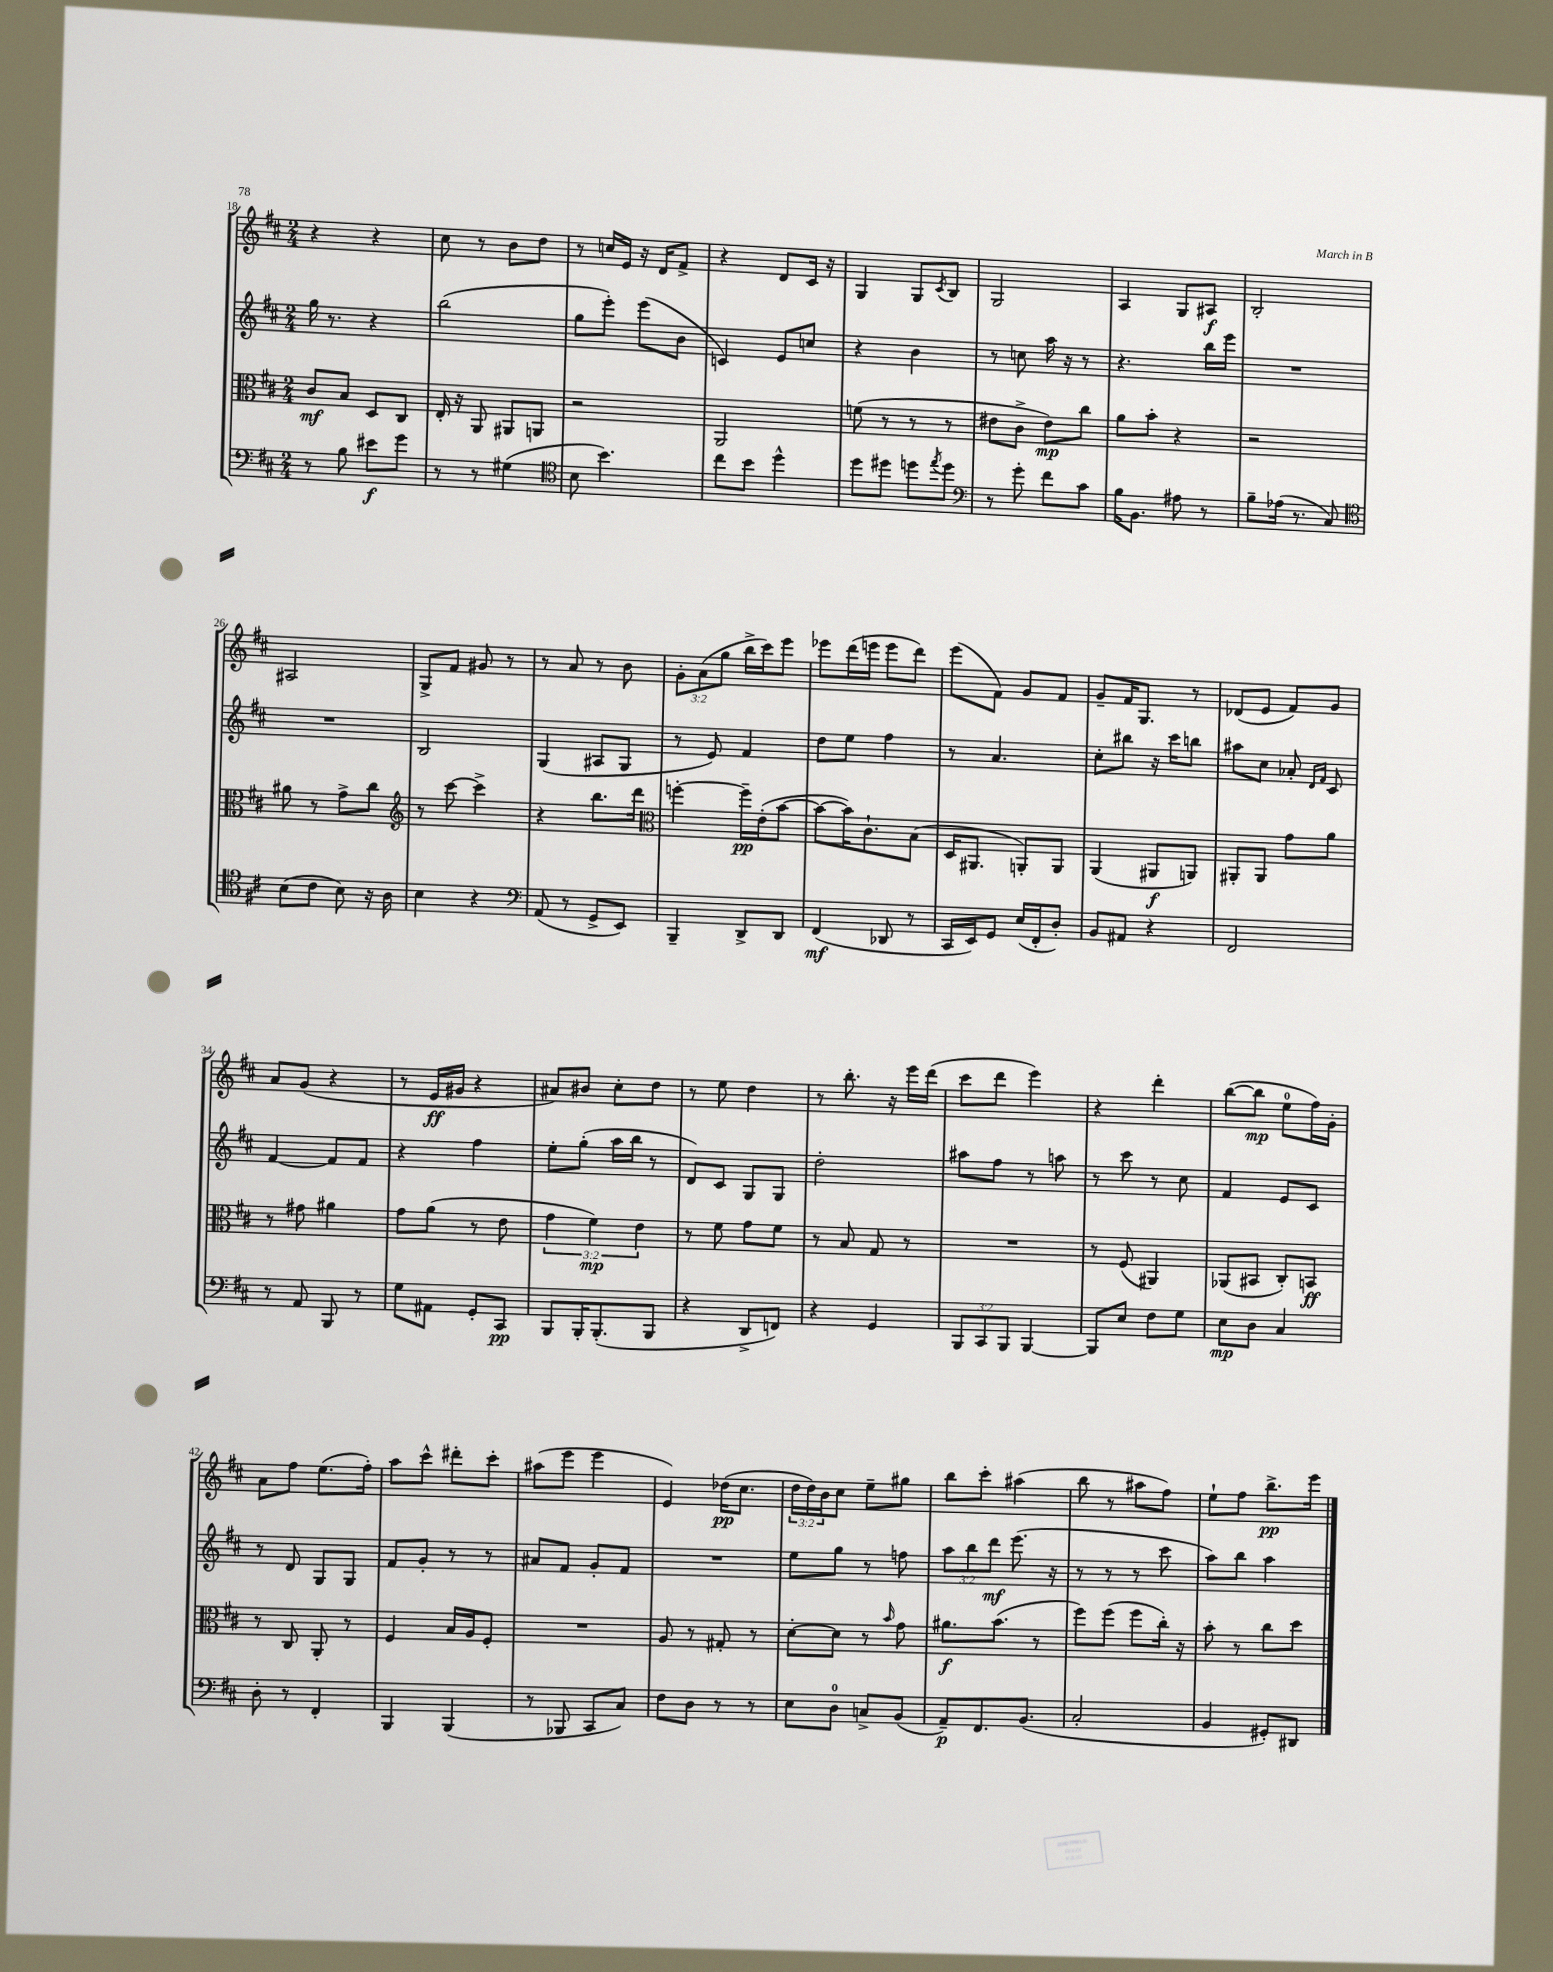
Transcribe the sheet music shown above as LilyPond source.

<<
\new StaffGroup <<
\new Staff = "s0" {
    \clef treble \key d \major \numericTimeSignature \time 2/4 \override Staff.TupletNumber.text = #tuplet-number::calc-fraction-text
    r4 r4 |
    cis''8 r8 b'8 d''8 |
    r8 c''16 e'16 r16 d'16 fis'8-> |
    r4 d'8 cis'16 r16 |
    g4 g8 \acciaccatura { cis'8 } b8 |
    g2 |
    a4 g8 ais8\f |
    b2-. |
    ais2 |
    g8-> fis'8 gis'8 r8 |
    r8 a'8 r8 b'8 |
    \tuplet 3/2 { g'8-. a'8( g''8 } b''16-> cis'''16) e'''8 |
    ees'''8 d'''16( e'''16 e'''8 d'''8) |
    e'''8( fis'8) g'8 fis'8 |
    g'8-- fis'16 g8. r8 |
    des'8( e'8 fis'8) g'8 |
    a'8 g'8( r4 |
    r8 e'16\ff gis'16 r4 |
    ais'8) bis'8 cis''8-. d''8 |
    r8 e''8 d''4 |
    r8 b''8.-. r16 e'''16 d'''16( |
    cis'''8 d'''8 e'''4) |
    r4 d'''4-. |
    b''8~( b''8\mp e''8-0 fis''16) g'16-. |
    a'8 fis''8 e''8.( fis''16-.) |
    a''8 cis'''8-^ dis'''8-. cis'''8-. |
    ais''8( e'''8 e'''4 |
    e'4) des''16\pp( cis''8. |
    \tuplet 3/2 { d''16 d''16) b'16 } cis''8 e''8-- gis''8 |
    b''8 cis'''8-. ais''4( |
    b''8 r8 ais''8 fis''8) |
    e''8-! fis''8 b''8.->\pp e'''16 \bar "|." |
}
\new Staff = "s1" {
    \clef treble \key d \major \numericTimeSignature \time 2/4 \override Staff.TupletNumber.text = #tuplet-number::calc-fraction-text
    g''16 r8. r4 |
    b''2( |
    g''8 e'''8-.) e'''8( b'8 |
    c'4) e'8 c''8 |
    r4 b'4 |
    r8 c''8 a''16 r16 r8 |
    r4. b''16 e'''16 |
    R2 |
    R2 |
    b2 |
    g4( ais8 g8 |
    r8 e'8) fis'4 |
    d''8 e''8 fis''4 |
    r8 a'4. |
    cis''8-. bis''8 r16 cis'''16 b''8 |
    ais''8 cis''8 aes'8-. \grace { d'16 fis'16 } cis'8 |
    fis'4~ fis'8 fis'8 |
    r4 fis''4 |
    e''8-. g''8-.( a''16 b''16 r8 |
    d'8) cis'8 g8 g8 |
    d''2-. |
    ais''8 fis''8 r8 a''8 |
    r8 cis'''8 r8 cis''8 |
    fis'4 e'8 cis'8 |
    r8 d'8 g8 g8 |
    fis'8 g'8-. r8 r8 |
    ais'8 fis'8 g'8-. fis'8 |
    R2 |
    e''8 g''8 r8 f''8 |
    \tuplet 3/2 { a''8 b''8 d'''8\mf } e'''8.( r16 |
    r8 r8 r8 cis'''8 |
    a''8) b''8 a''4 \bar "|." |
}
\new Staff = "s2" {
    \clef alto \key d \major \numericTimeSignature \time 2/4 \override Staff.TupletNumber.text = #tuplet-number::calc-fraction-text
    cis'8\mf b8 d8 cis8 |
    e16-. r16 a,8 ais,8 a,8 |
    r2 |
    a,2 |
    f'8( r8 r8 r8 |
    eis'8 cis'8-> eis'8\mp) cis''8 |
    a'8 b'8-. r4 |
    r2 |
    ais'8 r8 g'8-> cis''8 |
    \clef treble r8 cis'''8~ cis'''4-> |
    r4 b''8. d'''16 |
    \clef alto f''4~-. f''16--\pp e'16-.( b'8~ |
    b'8~ b'16) cis'8.-! b8( |
    d16 ais,8. a,8-.) a,8 |
    a,4( ais,8\f a,8) |
    ais,8-. ais,8 g'8 a'8 |
    r8 gis'8 ais'4 |
    g'8 a'8( r8 e'8 |
    \tuplet 3/2 { g'4 fis'4\mp) e'4 } |
    r8 fis'8 g'8 fis'8 |
    r8 b8 g8 r8 |
    R2 |
    r8 fis8( ais,4) |
    aes,8( bis,8 cis8-.) b,8\ff |
    r8 cis8 a,8-. r8 |
    fis4 b16 a16 fis8-. |
    R2 |
    a8 r8 gis8-. r8 |
    d'8~-. d'8 r8 \grace { b'16 } g'8 |
    ais'8.\f b'8.( r8 |
    fis''8) fis''8( fis''8 cis''16-.) r16 |
    b'8-. r8 cis''8 d''8 \bar "|." |
}
\new Staff = "s3" {
    \clef bass \key d \major \numericTimeSignature \time 2/4 \override Staff.TupletNumber.text = #tuplet-number::calc-fraction-text
    r8 b8 eis'8\f g'8 |
    r8 r8 gis4( |
    \clef tenor b8 b'4.) |
    cis''8 b'8 d''4-^ |
    d''8 dis''8 d''8 \acciaccatura { e''8 } d''8 |
    \clef bass r8 g'8-. fis'8 cis'8 |
    b16 b,8. ais8 r8 |
    b8-- aes16( r8. cis8) |
    \clef tenor b8( cis'8 b8) r16 a16 |
    b4 r4 |
    \clef bass a,8( r8 g,8-> e,8) |
    b,,4-- d,8-> d,8 |
    fis,4\mf( des,8 r8 |
    cis,16 e,16) g,8 e16( fis,16-. d8-.) |
    b,8 ais,8 r4 |
    fis,2 |
    r8 a,8 b,,8 r8 |
    g8 ais,8 g,8-. cis,8\pp |
    b,,8 b,,16-. b,,8.-.( b,,8 |
    r4 d,8-> f,8) |
    r4 g,4 |
    \tuplet 3/2 { b,,8 cis,8 b,,8 } b,,4~ |
    b,,8 e8 fis8 g8 |
    e8\mp d8 cis4 |
    d8-. r8 fis,4-. |
    b,,4 b,,4( |
    r8 bes,,8 cis,8 cis8) |
    fis8 d8 r8 r8 |
    e8 d8-0 c8-> b,8( |
    a,8--\p) fis,8. b,8.( |
    cis2-. |
    b,4 gis,8-.) dis,8 \bar "|." |
}
>>
>>
\layout { \context { \Score currentBarNumber = #18 } }
